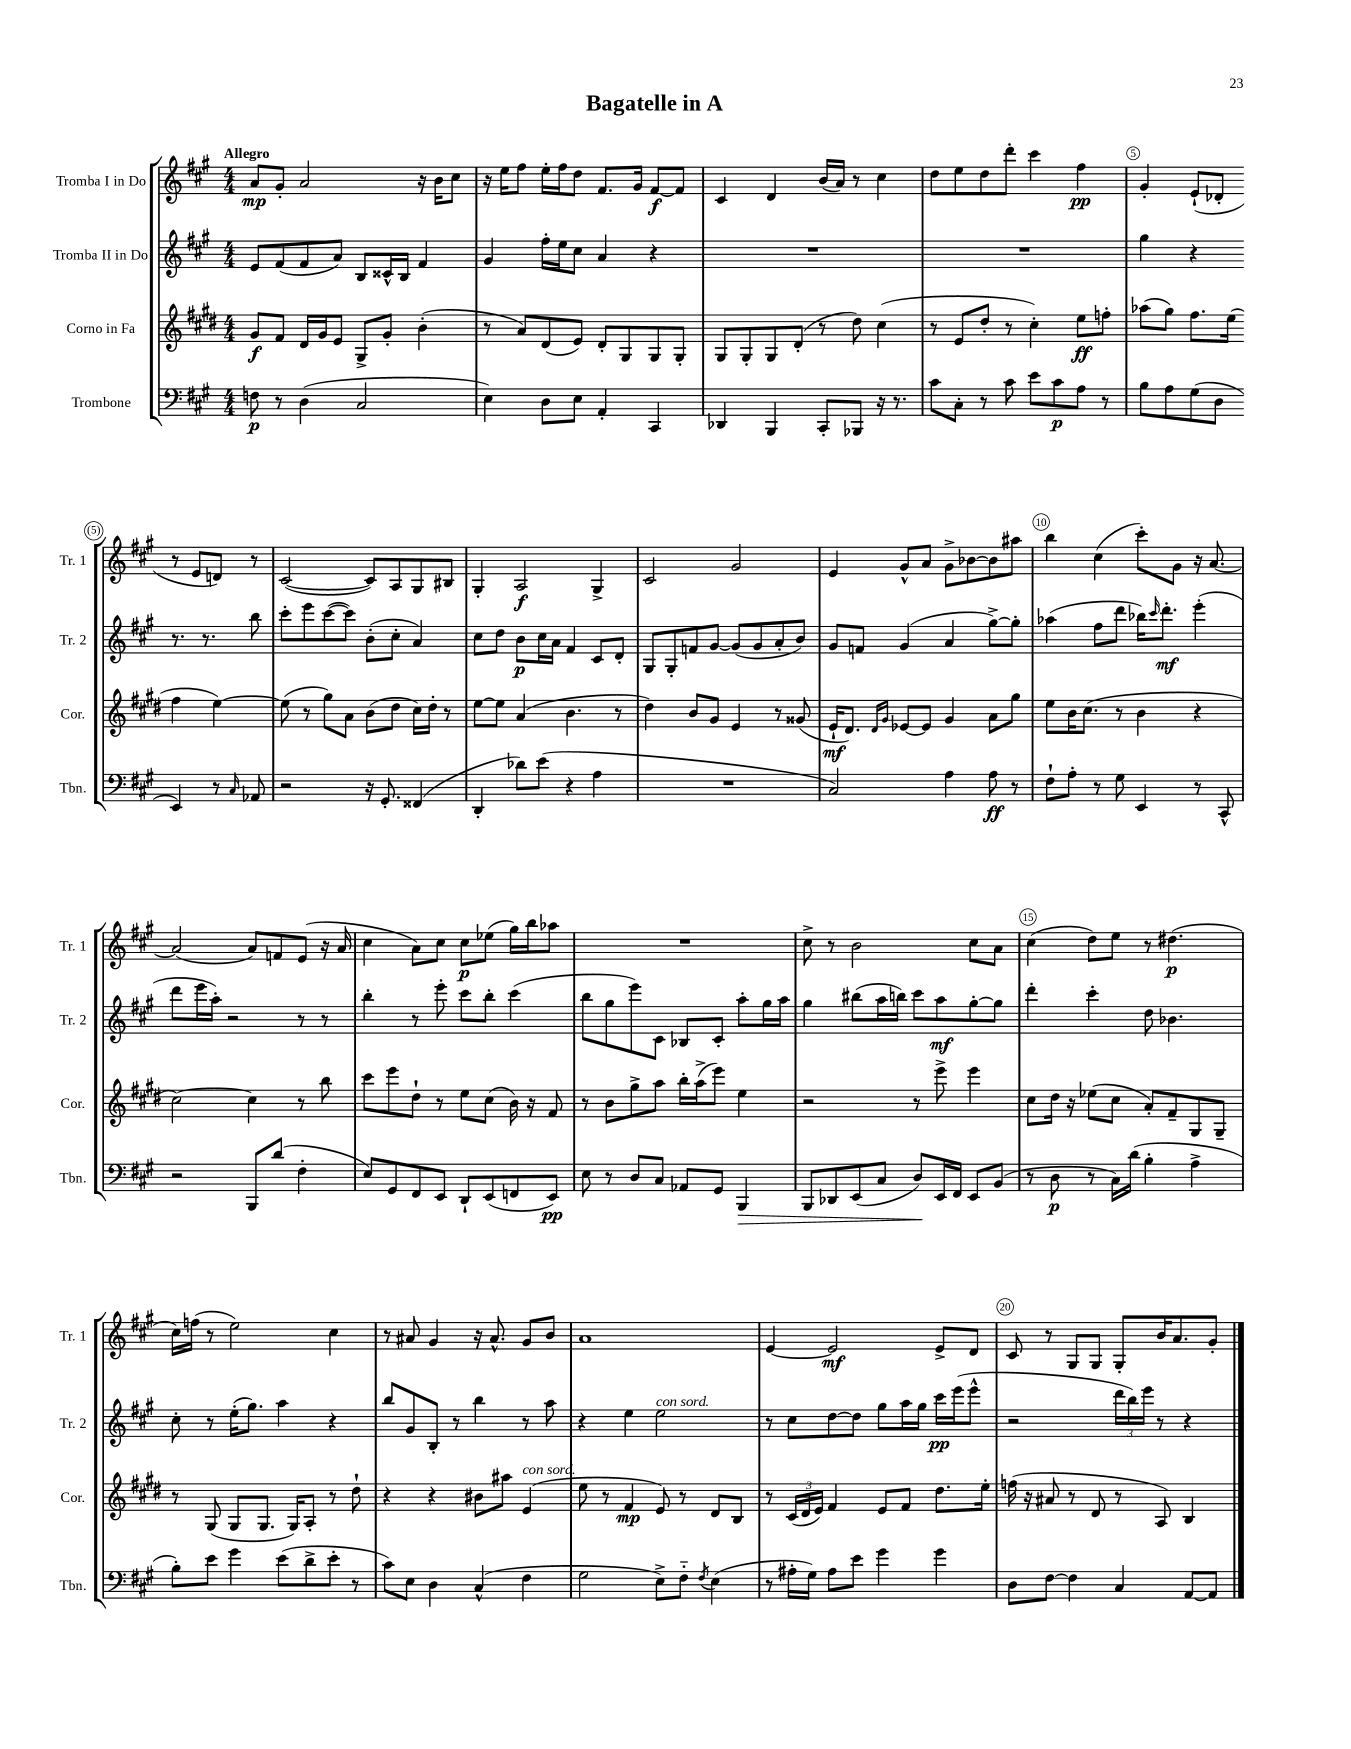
\header { title = "Bagatelle in A" }
<<
\new StaffGroup <<
\new Staff = "s0" \with { instrumentName = "Tromba I in Do" shortInstrumentName = "Tr. 1" } {
    \clef treble \key a \major \numericTimeSignature \time 4/4 \tempo "Allegro"
    a'8\mp gis'8-. a'2 r16 b'16 cis''8 |
    r16 e''16 fis''8 e''16-. fis''16 d''8 fis'8. gis'16 fis'8~\f fis'8 |
    cis'4 d'4 b'16( a'16) r8 cis''4 |
    d''8 e''8 d''8 d'''8-. cis'''4 fis''4\pp |
    gis'4-. e'8-!( des'8-. r8 e'8 d'8) r8 |
    cis'2~( cis'8) a8 gis8 bis8 |
    gis4-. a2\f gis4-> |
    cis'2 gis'2 |
    e'4 gis'8-^ a'8 gis'8-> bes'8~ bes'8 ais''8 |
    b''4 cis''4( cis'''8-.) gis'8 r16 a'8.~ |
    a'2( a'8) f'8 e'8( r16 a'16 |
    cis''4 a'8) cis''8 cis''8\p ees''8( gis''16) b''16 aes''8 |
    R1 |
    cis''8-> r8 b'2 cis''8 a'8 |
    cis''4( d''8) e''8 r8 dis''4.\p( |
    cis''16) f''16( r8 e''2) cis''4 |
    r8 ais'8 gis'4 r16 ais'8.-^ gis'8 b'8 |
    a'1 |
    e'4~ e'2\mf e'8-> d'8 |
    cis'8 r8 gis8 gis8 gis8-. b'16 a'8. gis'8-. \bar "|." |
}
\new Staff = "s1" \with { instrumentName = "Tromba II in Do" shortInstrumentName = "Tr. 2" } {
    \clef treble \key a \major \numericTimeSignature \time 4/4
    e'8 fis'8( fis'8 a'8) b8 cisis'16-^ b16 fis'4 |
    gis'4 fis''16-. e''16 cis''8 a'4 r4 |
    R1 |
    R1 |
    gis''4 r4 r8. r8. b''8 |
    cis'''8-. e'''8 cis'''8~( cis'''8) b'8-.( cis''8-. a'4) |
    cis''8 d''8 b'8\p cis''16 a'16 fis'4 cis'8 d'8-. |
    gis8 gis8-. f'8 gis'8~ gis'8( gis'8 a'8-. b'8) |
    gis'8 f'8 gis'4( a'4 gis''8~->) gis''8-. |
    aes''4( fis''8 d'''8 bes''16) \grace { cis'''16 } d'''8.-.\mf e'''4-.( |
    d'''8 e'''16 a''16-.) r2 r8 r8 |
    b''4-. r8 e'''8-. cis'''8 b''8-. cis'''4( |
    b''8 gis''8 e'''8) cis'8 bes8 cis'8-. a''8-. gis''16 a''16 |
    gis''4 bis''8( a''16 b''16) cis'''8 a''8\mf gis''8~-. gis''8 |
    d'''4-. cis'''4-. d''8 bes'4. |
    cis''8-. r8 e''16-.( gis''8.) a''4 r4 |
    b''8 gis'8 b8-. r8 b''4 r8 a''8 |
    r4 e''4 e''2^\markup { \italic "con sord." } |
    r8 cis''8 d''8~ d''8 gis''8 a''16 gis''16 cis'''16\pp e'''16( e'''8-^ |
    r2 \tuplet 3/2 { d'''16 b''16) e'''16 } r8 r4 \bar "|." |
}
\new Staff = "s2" \with { instrumentName = "Corno in Fa" shortInstrumentName = "Cor." } {
    \clef treble \key e \major \numericTimeSignature \time 4/4
    gis'8\f fis'8 dis'16 gis'16 e'8 gis8-> gis'8-. b'4-.( |
    r8 a'8) dis'8( e'8) dis'8-. gis8 gis8 gis8-. |
    gis8 gis8-. gis8 dis'8-.( r8 dis''8) cis''4( |
    r8 e'8 dis''8-. r8 cis''4-.) e''8\ff f''8-. |
    aes''8( gis''8) fis''8. e''16( fis''4 e''4~) |
    e''8( r8 gis''8) a'8 b'8( dis''8 cis''16) dis''16-. r8 |
    e''8~ e''8 a'4( b'4. r8 |
    dis''4) b'8 gis'8 e'4 r8 gisis'8( |
    e'16-!\mf dis'8.) \grace { dis'16 gis'16 } ees'8~ ees'8 gis'4 a'8 gis''8 |
    e''8 b'16 cis''8.( r8 b'4 r4 |
    cis''2~) cis''4 r8 b''8 |
    cis'''8 e'''8 dis''8-! r8 e''8 cis''8( b'16) r16 fis'8 |
    r8 b'8 gis''8-> a''8 b''16-. a''16->( e'''8) e''4 |
    r2 r8 e'''8-> e'''4 |
    cis''8 dis''16 r16 ees''8( cis''8 a'8-.) fis'8-- gis8 gis8-- |
    r8 gis8( gis8 gis8. gis16) a8-. r8 dis''8-! |
    r4 r4 bis'8 ais''8 e'4^\markup { \italic "con sord." }( |
    e''8 r8 fis'4\mp e'8) r8 dis'8 b8 |
    r8 \tuplet 3/2 { cis'16( dis'16 e'16) } fis'4 e'8 fis'8 dis''8. e''16-. |
    f''16( r16 ais'8 r8 dis'8 r8 a8) b4 \bar "|." |
}
\new Staff = "s3" \with { instrumentName = "Trombone" shortInstrumentName = "Tbn." } {
    \clef bass \key a \major \numericTimeSignature \time 4/4
    f8\p r8 d4( cis2 |
    e4) d8 e8 a,4-. cis,4 |
    des,4 b,,4 cis,8-. bes,,8 r16 r8. |
    cis'8 cis8-. r8 cis'8 e'8 cis'8\p a8 r8 |
    b8 a8 gis8( d8 e,4) r8 \grace { cis16 } aes,8 |
    r2 r16 gis,8.-. fisis,4( |
    d,4-. des'8) e'8( r4 a4 |
    R1 |
    cis2) a4 a8\ff r8 |
    fis8-! a8-. r8 gis8 e,4 r8 cis,8-^ |
    r2 b,,8 d'8( fis4-. |
    e8) gis,8 fis,8 e,8 d,8-! e,8( f,8 e,8\pp) |
    e8 r8 d8 cis8 aes,8 gis,8 b,,4\> |
    b,,8 des,8 e,8( cis8 d8\!) e,16 fis,16 e,8 b,8( |
    r8 d8\p r8 cis16) d'16( b4-. a4-> |
    b8-.) e'8 gis'4 e'8( d'8-> e'8-. r8 |
    cis'8) e8 d4 cis4-^( fis4 |
    gis2 e8->) fis8-_ \acciaccatura { fis8 } e4( |
    r8 ais16-. gis16) ais8 e'8 gis'4 gis'4 |
    d8 fis8~ fis4 cis4 a,8~ a,8 \bar "|." |
}
>>
>>
\layout { \context { \Score \override BarNumber.break-visibility = ##(#f #t #t) barNumberVisibility = #(every-nth-bar-number-visible 5) \override BarNumber.stencil = #(make-stencil-circler 0.1 0.3 ly:text-interface::print) } }
